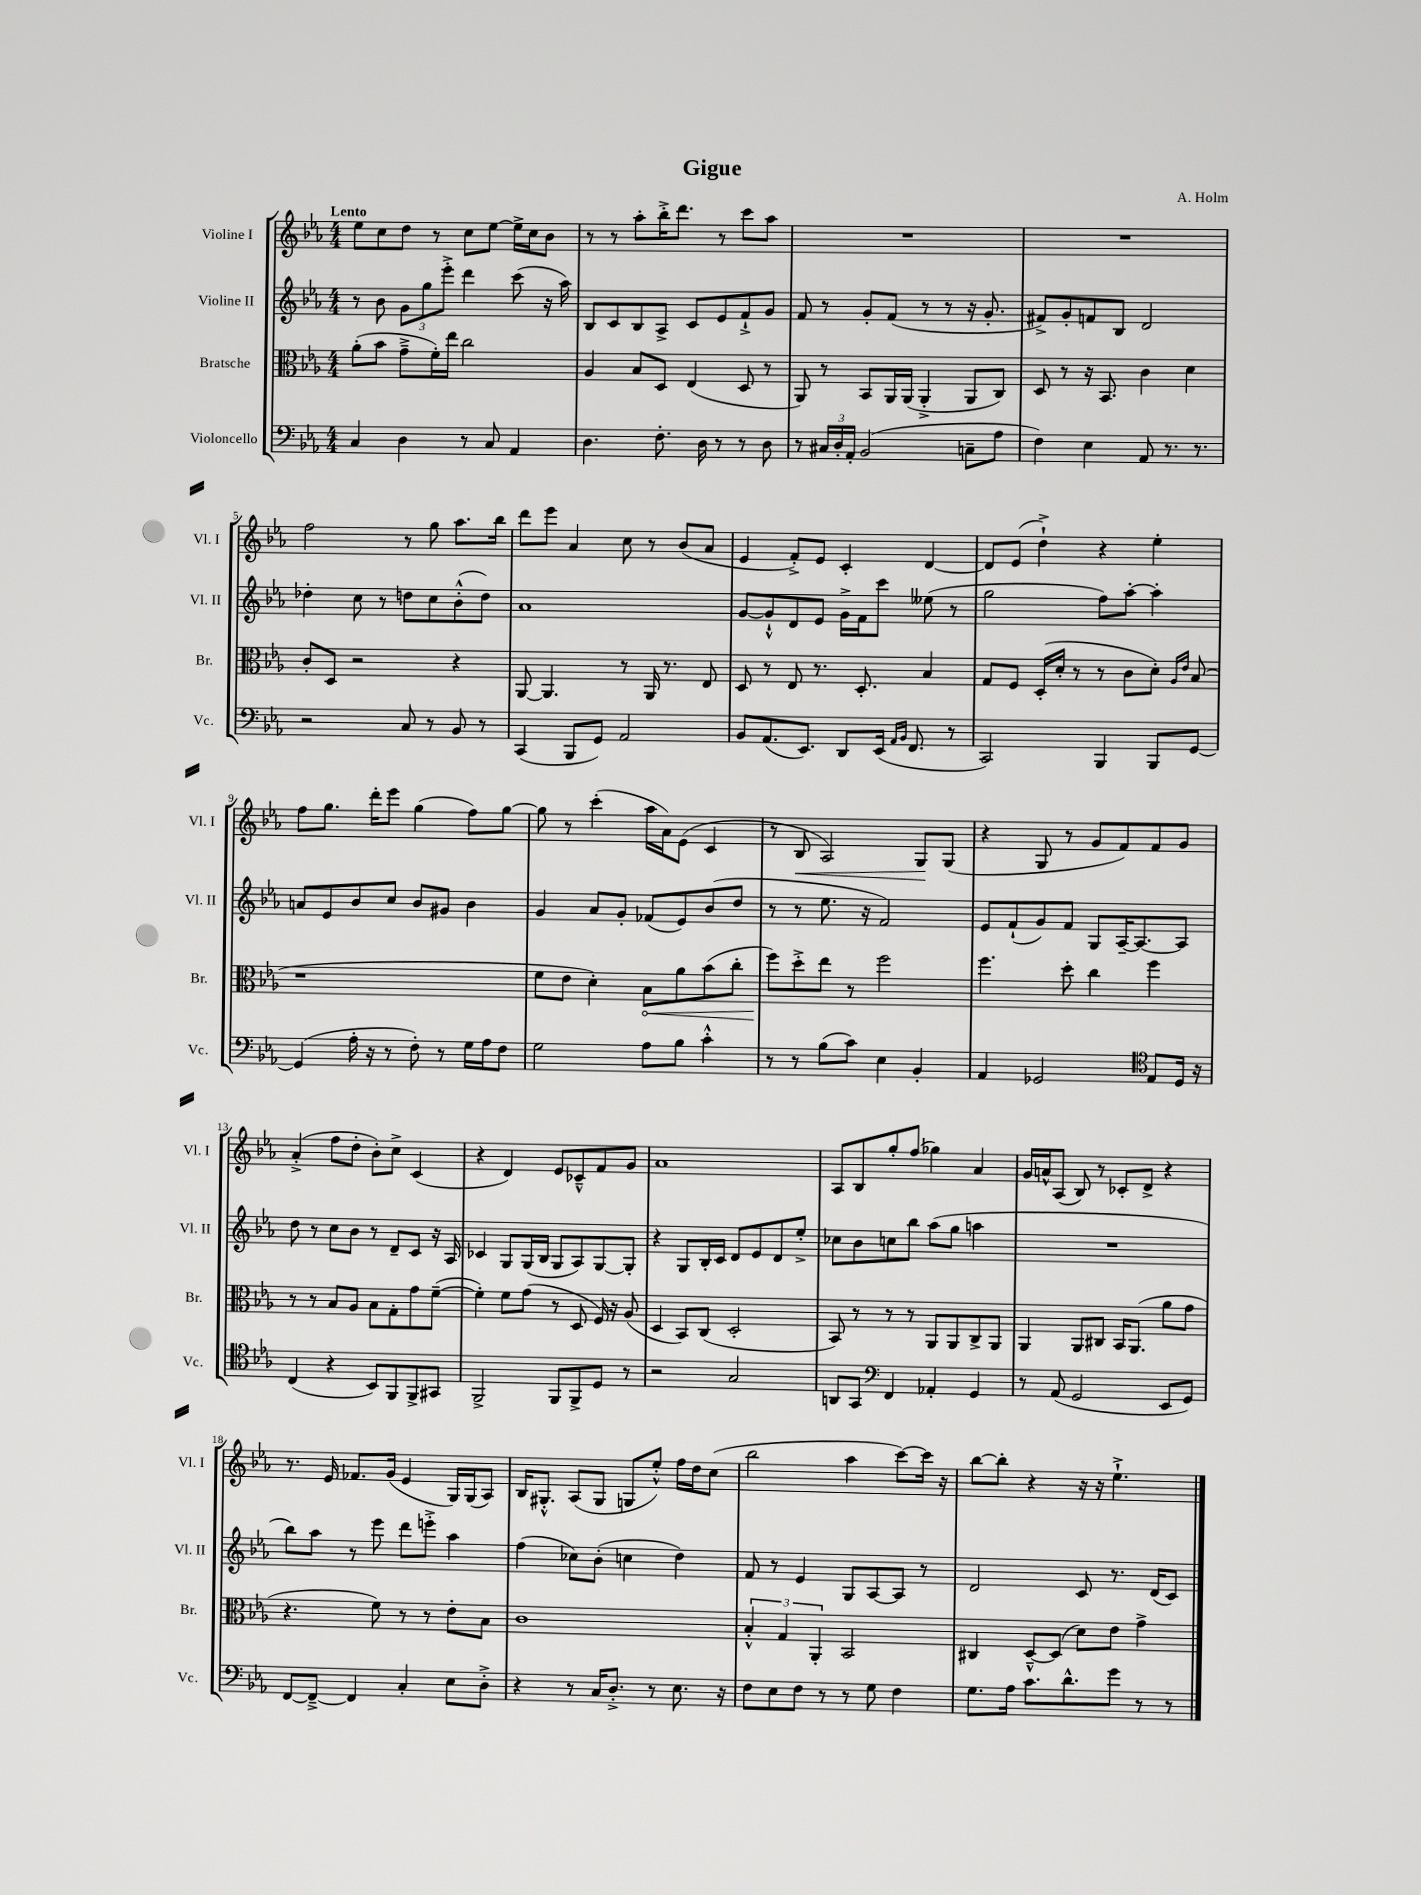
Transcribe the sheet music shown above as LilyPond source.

\header { title = "Gigue" composer = "A. Holm" }
<<
\new StaffGroup <<
\new Staff = "s0" \with { instrumentName = "Violine I" shortInstrumentName = "Vl. I" } {
    \clef treble \key ees \major \numericTimeSignature \time 4/4 \tempo "Lento"
    ees''8 c''8 d''8 r8 c''8 ees''8~ ees''16-> c''16 bes'8 |
    r8 r8 aes''8-. bes''16-.-> d'''8. r8 c'''8 aes''8 |
    R1 |
    R1 |
    f''2 r8 g''8 aes''8. bes''16 |
    d'''8 ees'''8 aes'4 c''8 r8 bes'8( aes'8 |
    ees'4 f'8-.->) ees'8 c'4-. d'4~ |
    d'8 ees'8( d''4-!->) r4 ees''4-. |
    f''8 g''8. d'''16-. ees'''8 g''4( f''8) g''8~ |
    g''8 r8 c'''4-.( aes''16 aes'16) ees'8( c'4 |
    r8 bes8\< aes2) g8\! g8( |
    r4 g8 r8 g'8 f'8) f'8 g'8 |
    aes'4-.->( f''8 d''8-. bes'8-.) c''8-> c'4( |
    r4 d'4) ees'8 ces'8---^ f'8 g'8 |
    aes'1 |
    aes8 bes8 g''8-. f''8( ges''4) aes'4 |
    g'16 a'16-^ aes8( bes8) r8 ces'8-. d'8-> r4 |
    r8. ees'16 fes'8. g'16( ees'4 g16) g16( aes8) |
    bes16 gis8.-.-^ aes8( gis8 g8 ees''8-.-^) f''16 d''16 c''8( |
    bes''2 aes''4 c'''8~) c'''16 r16 |
    bes''8~ bes''8-. r4 r16 r16 ees''4.-!-> \bar "|." |
}
\new Staff = "s1" \with { instrumentName = "Violine II" shortInstrumentName = "Vl. II" } {
    \clef treble \key ees \major \numericTimeSignature \time 4/4
    r8 bes'8 \tuplet 3/2 { g'8 g''8 ees'''8-.-> } d'''4 c'''8( r16 aes''16) |
    bes8 c'8 bes8 aes8-> c'8 ees'8 f'8-!-> g'8 |
    f'8 r8 g'8-. f'8( r8 r8 r16 g'8.-. |
    fis'8->) g'8-. f'8 bes8 d'2 |
    des''4-. c''8 r8 d''8 c''8 bes'8-.-^( d''8) |
    aes'1 |
    g'8~ g'8-!-^ d'8 ees'8 g'16-> f'16 c'''8 eeses''8( r8 |
    g''2 f''8) aes''8~-. aes''4-. |
    a'8 ees'8 bes'8 c''8 bes'8 gis'8 bes'4 |
    g'4 aes'8 g'8-. fes'8( ees'8) bes'8( d''8 |
    r8 r8 ees''8. r16 f'2) |
    ees'8 f'8-!( g'8) f'8 g8 aes16~-- aes8.~ aes8 |
    d''8 r8 c''8 bes'8 r8 d'8-- c'8 r16 aes16 |
    ces'4 g8 g16( bes16 g8 aes8) g8~ g8-. |
    r4 g8 bes16-. c'16 d'8 ees'8 d'8 ees''8-.-> |
    ces''8 bes'8 c''8 bes''8 aes''8( g''8 a''4 |
    R1 |
    bes''8) aes''8 r8 ees'''8 d'''8 e'''8-.-> aes''4 |
    f''4( ces''8) bes'8-.( c''4 d''4) |
    f'8 r8 ees'4 g8 aes8~ aes8 r8 |
    d'2 c'8 r8. d'16( c'8) \bar "|." |
}
\new Staff = "s2" \with { instrumentName = "Bratsche" shortInstrumentName = "Br." } {
    \clef alto \key ees \major \numericTimeSignature \time 4/4
    aes'8-.( bes'8 g'8---> f'16-.) ees''16 c''2 |
    aes4 bes8 d8 ees4( d8 r8 |
    aes,8) r8 bes,8 aes,16 aes,16( aes,4-.-> aes,8 c8) |
    d8 r8 r16 bes,8. c'4 d'4 |
    c'8-. d8 r2 r4 |
    aes,8~ aes,4. r8 aes,16 r8. ees8 |
    d8 r8 ees8 r8. d8.-. bes4 |
    g8 f8 d16-.( d'16-. r8 r8 c'8 d'8-.) \grace { aes16 ees'16 } bes8( |
    r1 |
    f'8 ees'8 d'4-.) \once \override Hairpin.circled-tip = ##t bes8\< aes'8 bes'8( c''8-. |
    f''8\!) d''8-.-> ees''8 r8 f''2 |
    f''4. d''8-. c''4 f''4 |
    r8 r8 bes8 aes8 bes8 g8-. g'8 f'8~--( |
    f'4-.) f'8 g'8( r8 d8 f16) r16 aes8( |
    d4 bes,8) c8( d2-. |
    bes,8) r8 r8 r8 aes,8 aes,8 c8-> aes,8 |
    aes,4 aes,8 cis8 bes,16 aes,8.( aes'8 g'8 |
    r4. f'8) r8 r8 ees'8-. bes8 |
    c'1 |
    \tuplet 3/2 { bes4-.-^ g4 aes,4-. } bes,2 |
    cis4 d8~---^ d8( d'8) ees'8 g'4-> \bar "|." |
}
\new Staff = "s3" \with { instrumentName = "Violoncello" shortInstrumentName = "Vc." } {
    \clef bass \key ees \major \numericTimeSignature \time 4/4
    c4 d4 r8 c8 aes,4 |
    d4. f8.-. d16 r8 r8 d8 |
    r8 \tuplet 3/2 { cis16 d16-. aes,16-. } bes,2( c8-- aes8 |
    f4) ees4 aes,8 r8. r8. |
    r2 c8 r8 bes,8 r8 |
    c,4( bes,,8 g,8) aes,2 |
    bes,8 aes,8.( ees,8.) d,8 ees,16( \grace { aes,16 bes,16 } f,8. r8 |
    c,2) bes,,4 bes,,8 g,8~ |
    g,4( aes16-. r16 r8 f8-.) r8 g16 aes16 f8 |
    g2 aes8 bes8 c'4-.-^ |
    r8 r8 bes8( c'8) ees4 bes,4-. |
    aes,4 ges,2 \clef tenor ees8 d16 r16 |
    c4( r4 bes,8) f,8 f,8-> gis,8 |
    f,2-> f,8 f,8-> d8 r8 |
    r2 g2 |
    a,8 g,8 \clef bass f,4 aes,4-. g,4 |
    r8 aes,8( g,2 ees,8 g,8) |
    f,8~ f,8~---> f,4 c4-. ees8 d8-.-> |
    r4 r8 c16 d8.-.-> r8 ees8. r16 |
    f8 ees8 f8 r8 r8 g8 f4 |
    g8. aes16 c'8. d'8.-^ g'8 r8 r8 \bar "|." |
}
>>
>>
